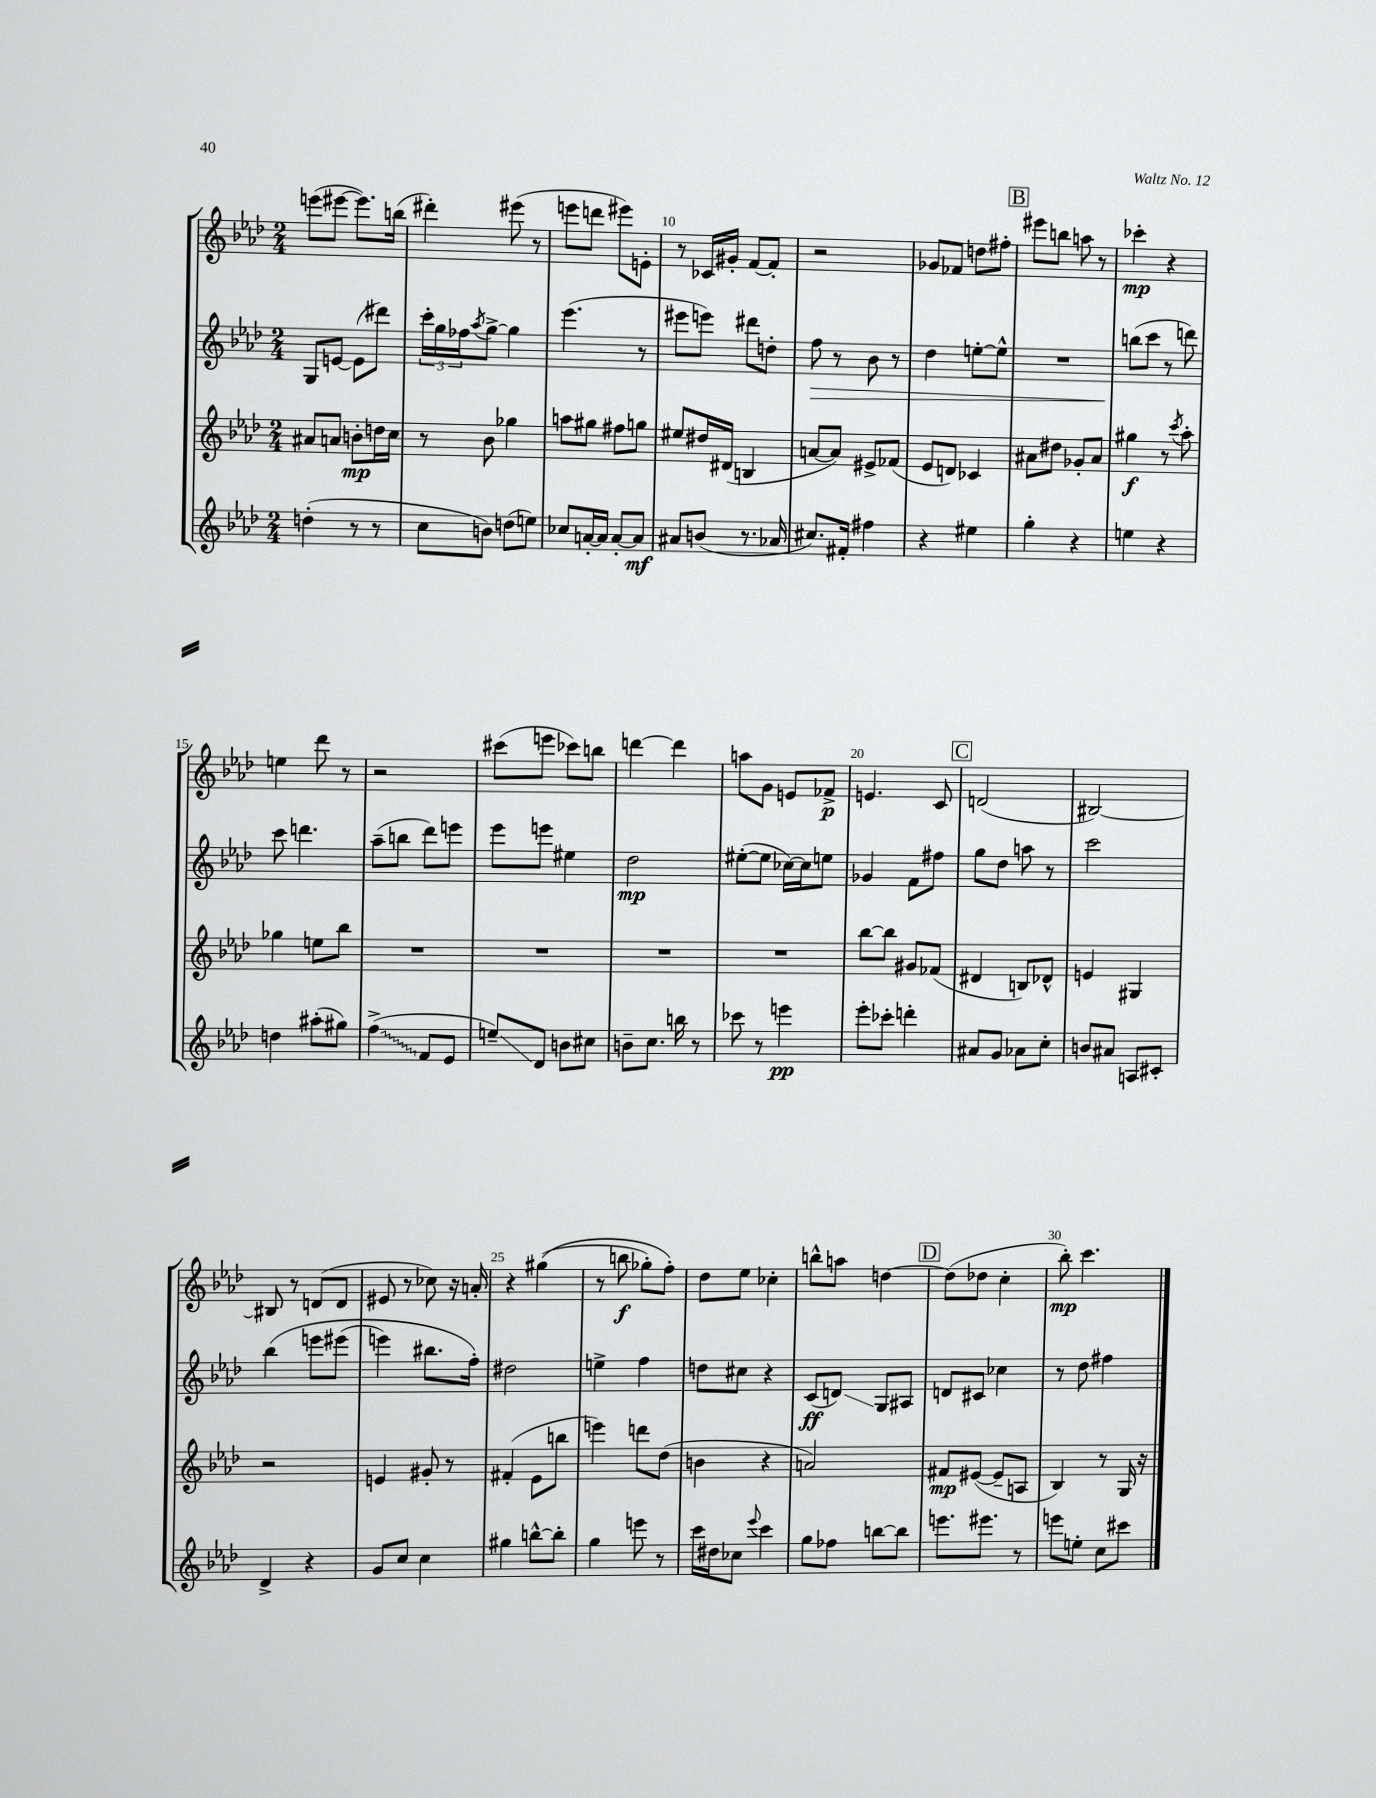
<<
\new StaffGroup <<
\new Staff = "s0" {
    \clef treble \key aes \major \numericTimeSignature \time 2/4
    e'''8( eis'''8~ eis'''8.) b''16( |
    dis'''4-.) eis'''8( r8 |
    e'''8 d'''8 eis'''8) e'8-. |
    r8 ces'16 gis'16-. f'8~ f'8-. |
    r2 |
    ges'8 fes'8 d''8 fis''8-. |
    \mark \markup { \box "B" } eis'''8 b''8 a''8 r8 |
    ces'''4-.\mp r4 |
    e''4 des'''8 r8 |
    r2 |
    cis'''8( e'''8 ces'''8) b''8 |
    d'''4~ d'''4 |
    a''8 g'8 e'8 fes'8->\p |
    e'4. c'8 |
    \mark \markup { \box "C" } d'2( |
    bis2~) |
    bis8 r8 d'8( d'8 |
    eis'8 r8 ces''8) r16 a'16-. |
    r4 gis''4(\( |
    r8 b''8\f ges''8-.) f''8-.\) |
    des''8 ees''8 ces''4-. |
    b''8-^ a''8 d''4~ |
    \mark \markup { \box "D" } d''8( des''8 c''4-. |
    bes''8-.\mp) c'''4. \bar "|." |
}
\new Staff = "s1" {
    \clef treble \key aes \major \numericTimeSignature \time 2/4
    g8 e'8~ e'8( dis'''8) |
    \tuplet 3/2 { c'''16-. g''16 fes''16 } \acciaccatura { aes''8 } g''8~-> g''4 |
    ees'''4.( r8 |
    eis'''8 e'''8) dis'''8 d''8-. |
    f''8\> r8 bes'8 r8 |
    des''4 e''8~-. e''8-^ |
    \mark \markup { \box "B" } R2 |
    b''8\!( c'''8 r8 d'''8) |
    c'''8 d'''4. |
    aes''8--( b''8 des'''8) e'''8 |
    ees'''8 e'''8 eis''4 |
    des''2\mp |
    eis''8~-.( eis''8 ces''16~) ces''16 e''8 |
    ges'4 f'8 fis''8 |
    \mark \markup { \box "C" } g''8 des''8 a''8 r8 |
    c'''2 |
    bes''4\( e'''8 eis'''8( |
    e'''4) bis''8. f''16-.\) |
    dis''2 |
    e''4-> f''4 |
    d''8 cis''8 r4 |
    c'8\ff( d'8\glissando) g8 ais8 |
    \mark \markup { \box "D" } d'8 cis'8 ces''4 |
    r8 des''8 fis''4 \bar "|." |
}
\new Staff = "s2" {
    \clef treble \key aes \major \numericTimeSignature \time 2/4
    ais'8 a'8 b'8-.\mp d''16 c''16 |
    r8 bes'8 ges''4 |
    a''8 gis''8 fis''8 g''8 |
    eis''8 dis''16 dis'16( b4 |
    a'8~ a'8) eis'8-> fes'8( |
    ees'8 d'8) ces'4 |
    \mark \markup { \box "B" } ais'8 dis''8 ges'8-. ais'8 |
    gis''4\f r8 \acciaccatura { c'''8 } aes''8-. |
    ges''4 e''8 bes''8 |
    R2 |
    R2 |
    R2 |
    R2 |
    bes''8~ bes''8 gis'8 fes'8( |
    \mark \markup { \box "C" } dis'4 b8) des'8-^ |
    e'4 gis4 |
    r2 |
    e'4 gis'8-. r8 |
    fis'4-.( ees'8 b''8 |
    e'''4) d'''8 des''8( |
    b'4 r4 |
    a'2) |
    \mark \markup { \box "D" } fis'8\mp eis'8~( eis'8-- a8 |
    bes4) r8 g16 r16 \bar "|." |
}
\new Staff = "s3" {
    \clef treble \key aes \major \numericTimeSignature \time 2/4
    d''4-.( r8 r8 |
    c''8 b'8) d''8( e''8) |
    ces''8 a'16~-. a'16 a'8~-. a'8\mf |
    ais'8 b'8( r8. aes'16 |
    cis''8.) fis'16-. fis''4 |
    r4 eis''4 |
    \mark \markup { \box "B" } g''4-. r4 |
    e''4 r4 |
    d''4 ais''8-.( gis''8) |
    \once \override Glissando.style = #'zigzag f''4->\glissando( f'8 ees'8 |
    e''8--\glissando) des'8 b'8 cis''8 |
    b'8-- c''8. b''16 r8 |
    ces'''8 r8 e'''4\pp |
    ees'''8-. ces'''8-. d'''4-. |
    \mark \markup { \box "C" } ais'8 g'8 aes'8 c''8-. |
    b'8 ais'8 a8 cis'8-. |
    des'4-> r4 |
    g'8 c''8 c''4 |
    gis''4 b''8~-^ b''8-. |
    g''4 e'''8 r8 |
    c'''16 dis''16 ces''8 \appoggiatura { ees'''8 } c'''4 |
    g''8 fes''8 b''8~ b''8 |
    \mark \markup { \box "D" } e'''8. eis'''8. r8 |
    e'''8 e''8-. c''8 cis'''8 \bar "|." |
}
>>
>>
\layout { \context { \Score currentBarNumber = #7 \override BarNumber.break-visibility = ##(#f #t #t) barNumberVisibility = #(every-nth-bar-number-visible 5) } }
